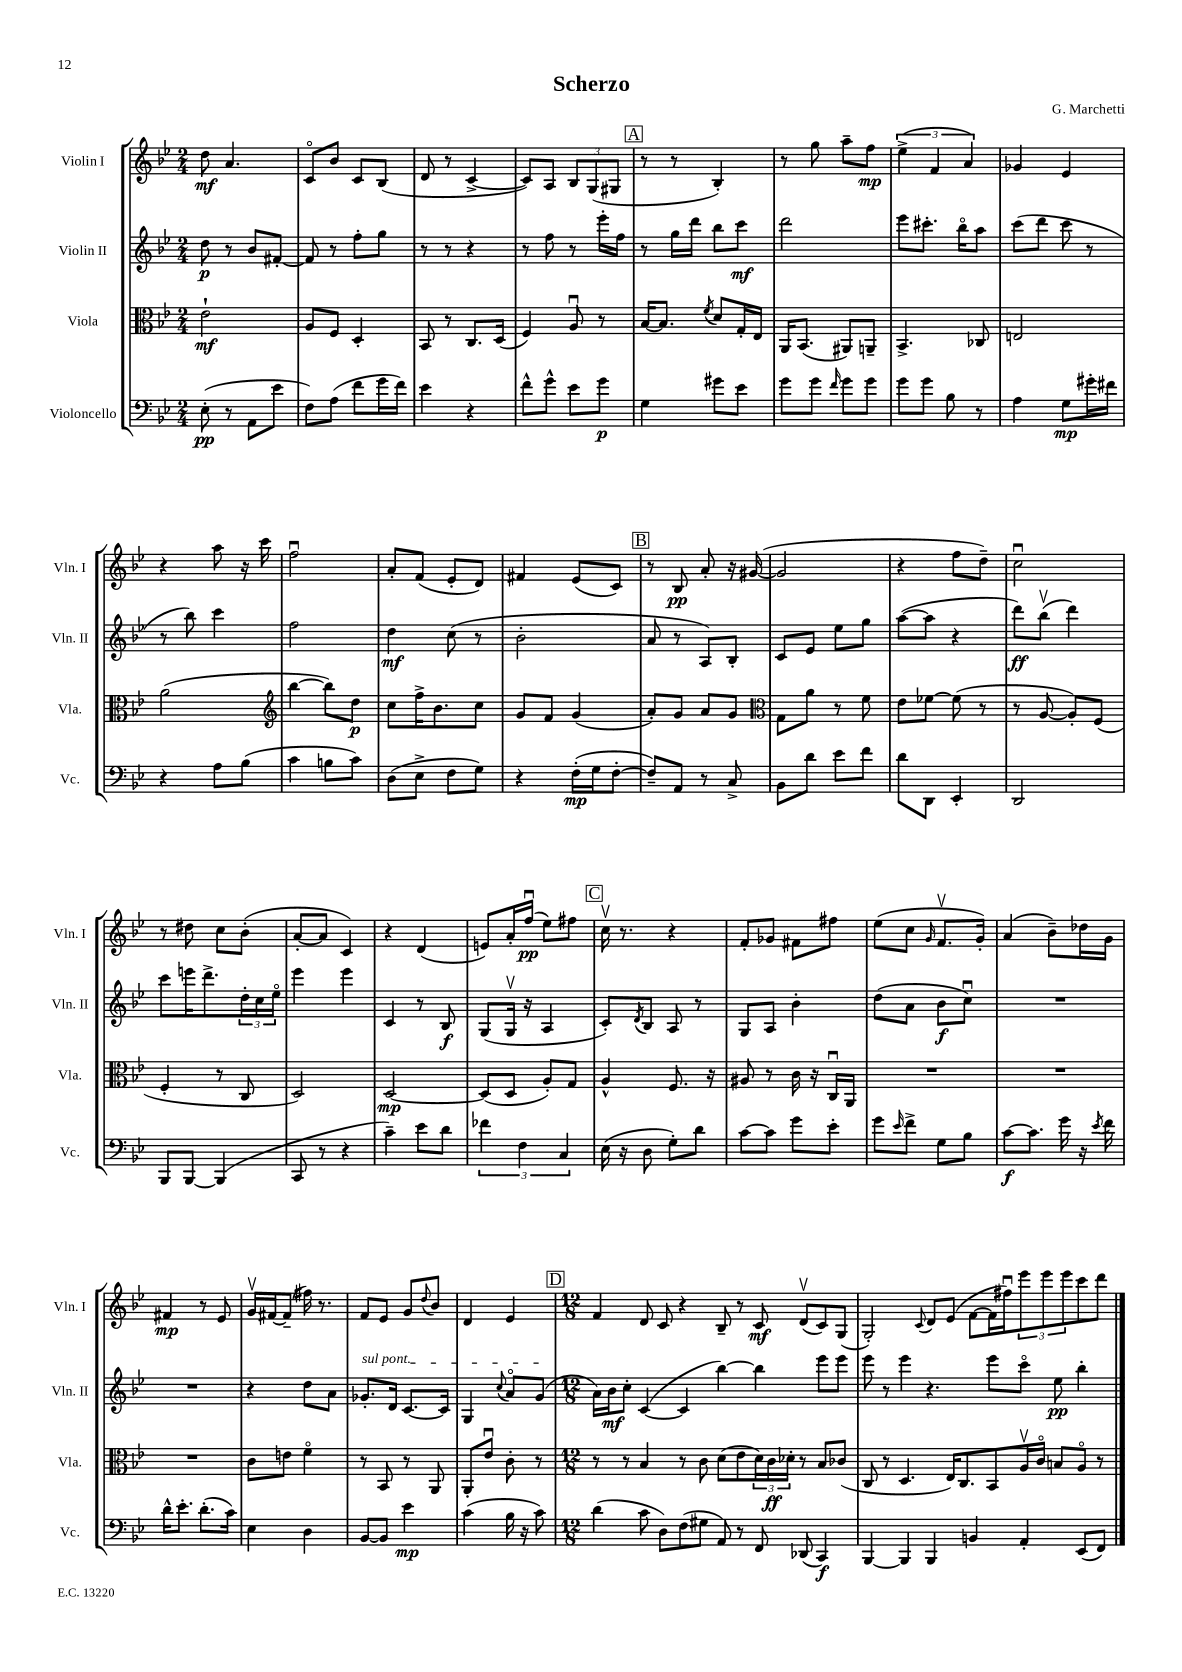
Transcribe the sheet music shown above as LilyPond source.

\header { title = "Scherzo" composer = "G. Marchetti" }
<<
\new StaffGroup <<
\new Staff = "s0" \with { instrumentName = "Violin I" shortInstrumentName = "Vln. I" } {
    \clef treble \key bes \major \numericTimeSignature \time 2/4
    d''8\mf a'4. |
    c'8\flageolet bes'8 c'8 bes8( |
    d'8 r8 c'4~-> |
    c'8) a8 \tuplet 3/2 { bes8 g8( gis8 } |
    \mark \markup { \box "A" } r8 r8 bes4-.) |
    r8 g''8 a''8-- f''8\mp |
    \tuplet 3/2 { ees''4->( f'4 a'4) } |
    ges'4 ees'4 |
    r4 a''8 r16 c'''16 |
    f''2\downbow |
    a'8-. f'8( ees'8-. d'8) |
    fis'4 ees'8( c'8) |
    \mark \markup { \box "B" } r8 bes8\pp a'8-. r16 gis'16~( |
    gis'2 |
    r4 f''8 d''8--) |
    c''2\downbow |
    r8 dis''8 c''8 bes'8-.( |
    a'8~-. a'8 c'4) |
    r4 d'4( |
    e'8) a'16-. f''16\downbow\pp( ees''8) fis''8 |
    \mark \markup { \box "C" } c''16\upbow r8. r4 |
    f'8-. ges'8 fis'8 fis''8 |
    ees''8( c''8 \grace { g'16 } f'8.\upbow g'16-.) |
    a'4( bes'8--) des''16 g'16 |
    fis'4\mp r8 ees'8 |
    g'16\upbow fis'16~ fis'8--( fis''16) r8. |
    f'8 ees'8 g'8 \appoggiatura { d''8 } bes'8 |
    d'4 ees'4 |
    \mark \markup { \box "D" } \numericTimeSignature \time 12/8 f'4 d'8 c'8 r4 bes8-- r8 c'8\mf d'8\upbow( c'8) g8( |
    g2-.) \appoggiatura { c'8 } d'8 ees'8( f'8~ f'16 fis''16\downbow) \tuplet 3/2 { ees'''8 ees'''8 ees'''8 } c'''8 d'''8 \bar "|." |
}
\new Staff = "s1" \with { instrumentName = "Violin II" shortInstrumentName = "Vln. II" } {
    \clef treble \key bes \major \numericTimeSignature \time 2/4
    d''8\p r8 bes'8 fis'8~-. |
    fis'8 r8 f''8-. g''8 |
    r8 r8 r4 |
    r8 f''8 r8 ees'''16-. f''16 |
    \mark \markup { \box "A" } r8 g''16 d'''16 bes''8 c'''8\mf |
    d'''2 |
    ees'''8 cis'''8.-. bes''16\flageolet a''8 |
    c'''8( d'''8 c'''8 r8 |
    r8 bes''8) c'''4 |
    f''2 |
    d''4\mf c''8( r8 |
    bes'2-. |
    \mark \markup { \box "B" } a'8 r8 a8) bes8-. |
    c'8 ees'8 ees''8 g''8 |
    a''8~( a''8 r4 |
    d'''8\ff) bes''8\upbow( d'''4) |
    c'''8 e'''16 d'''8.-> \tuplet 3/2 { d''16-. c''16 ees''16\flageolet } |
    ees'''4 ees'''4 |
    c'4 r8 bes8\f |
    g8( g16\upbow r16 a4 |
    \mark \markup { \box "C" } c'8-.) \acciaccatura { d'8 } bes8 a8 r8 |
    g8 a8 bes'4-. |
    d''8( a'8 bes'8\f c''8\downbow) |
    R2 |
    R2 |
    r4 d''8 a'8 |
    \once \override TextSpanner.bound-details.left.text = \markup { \italic "sul pont." } ges'8.-.\startTextSpan d'16 c'8.~ c'16 |
    g4 \appoggiatura { c''8 } a'8\flageolet g'8\stopTextSpan( |
    \mark \markup { \box "D" } \numericTimeSignature \time 12/8 a'16) bes'16\mf c''8-. c'4~( c'4 bes''4~) bes''4 ees'''8 ees'''8 |
    ees'''8 r8 ees'''4 r4. ees'''8 c'''8\flageolet ees''8\pp bes''4-. \bar "|." |
}
\new Staff = "s2" \with { instrumentName = "Viola" shortInstrumentName = "Vla." } {
    \clef alto \key bes \major \numericTimeSignature \time 2/4
    ees'2-!\mf |
    a8 f8 d4-. |
    bes,8 r8 c8. d16( |
    f4) a8\downbow r8 |
    \mark \markup { \box "A" } bes16~ bes8. \acciaccatura { f'8 } d'8 g16-. ees16 |
    a,16 bes,8.( ais,8) a,8-- |
    bes,4.-> ces8 |
    e2 |
    a'2( |
    \clef treble bes''4~ bes''8) d''8\p |
    c''8 f''16-> bes'8. c''8 |
    g'8 f'8 g'4( |
    \mark \markup { \box "B" } a'8-.) g'8 a'8 g'8 |
    \clef alto g8 a'8 r8 f'8 |
    ees'8 fes'8~ fes'8( r8 |
    r8 a8~ a8-.) f8( |
    f4-. r8 c8 |
    d2) |
    d2~\mp |
    d8( d8 a8-.) g8 |
    \mark \markup { \box "C" } a4-^ f8. r16 |
    ais8 r8 c'16 r16 c16\downbow a,16 |
    R2 |
    R2 |
    R2 |
    c'8 e'8 f'4\flageolet |
    r8 bes,8 r8 a,8 |
    a,8-. ees'8\downbow c'8-. r8 |
    \mark \markup { \box "D" } \numericTimeSignature \time 12/8 r8 r8 bes4 r8 c'8 d'8( ees'8 \tuplet 3/2 { d'16) c'16\ff des'16-. } r8 bes8 ces'8( |
    c8 r8 d4. ees16) c8. bes,8 a16\upbow c'16\flageolet b8 a8\flageolet r8 \bar "|." |
}
\new Staff = "s3" \with { instrumentName = "Violoncello" shortInstrumentName = "Vc." } {
    \clef bass \key bes \major \numericTimeSignature \time 2/4
    ees8-.\pp( r8 a,8 ees'8 |
    f8) a8( f'8 g'16 f'16) |
    ees'4 r4 |
    f'8-^ g'8-^ ees'8 g'8\p |
    \mark \markup { \box "A" } g4 gis'8 ees'8 |
    g'8 g'8 \grace { f'16 } g'8 g'8 |
    g'8 g'8 bes8 r8 |
    a4 g8\mp gis'16-. fis'16 |
    r4 a8 bes8( |
    c'4 b8 c'8) |
    d8( ees8-> f8 g8) |
    r4 f16-.\mp( g16 f8~-. |
    \mark \markup { \box "B" } f8--) a,8 r8 c8-> |
    bes,8 d'8 ees'8 f'8 |
    d'8 d,8 ees,4-. |
    d,2 |
    bes,,8 bes,,8~ bes,,4( |
    c,8 r8 r4 |
    c'4--) ees'8 d'8 |
    \tuplet 3/2 { fes'4 f4 c4 } |
    \mark \markup { \box "C" } ees16( r16 d8 g8-.) d'8 |
    c'8~ c'8 g'8 ees'8-. |
    g'8 \grace { ees'16 } f'8-> g8 bes8 |
    c'8~\f c'8. g'16 r16 \acciaccatura { ees'8 } f'16 |
    d'16-^ ees'8.-. d'8.-.( c'16) |
    ees4 d4 |
    bes,8~ bes,8 ees'4\mp |
    c'4( bes16 r16 c'8) |
    \mark \markup { \box "D" } \numericTimeSignature \time 12/8 d'4( c'8 d8) f8( gis8 a,8) r8 f,8 des,8( c,4\f) |
    bes,,4~ bes,,4 bes,,4 b,4 a,4-. ees,8( f,8) \bar "|." |
}
>>
>>
\layout { \context { \Score \remove "Bar_number_engraver" } }
